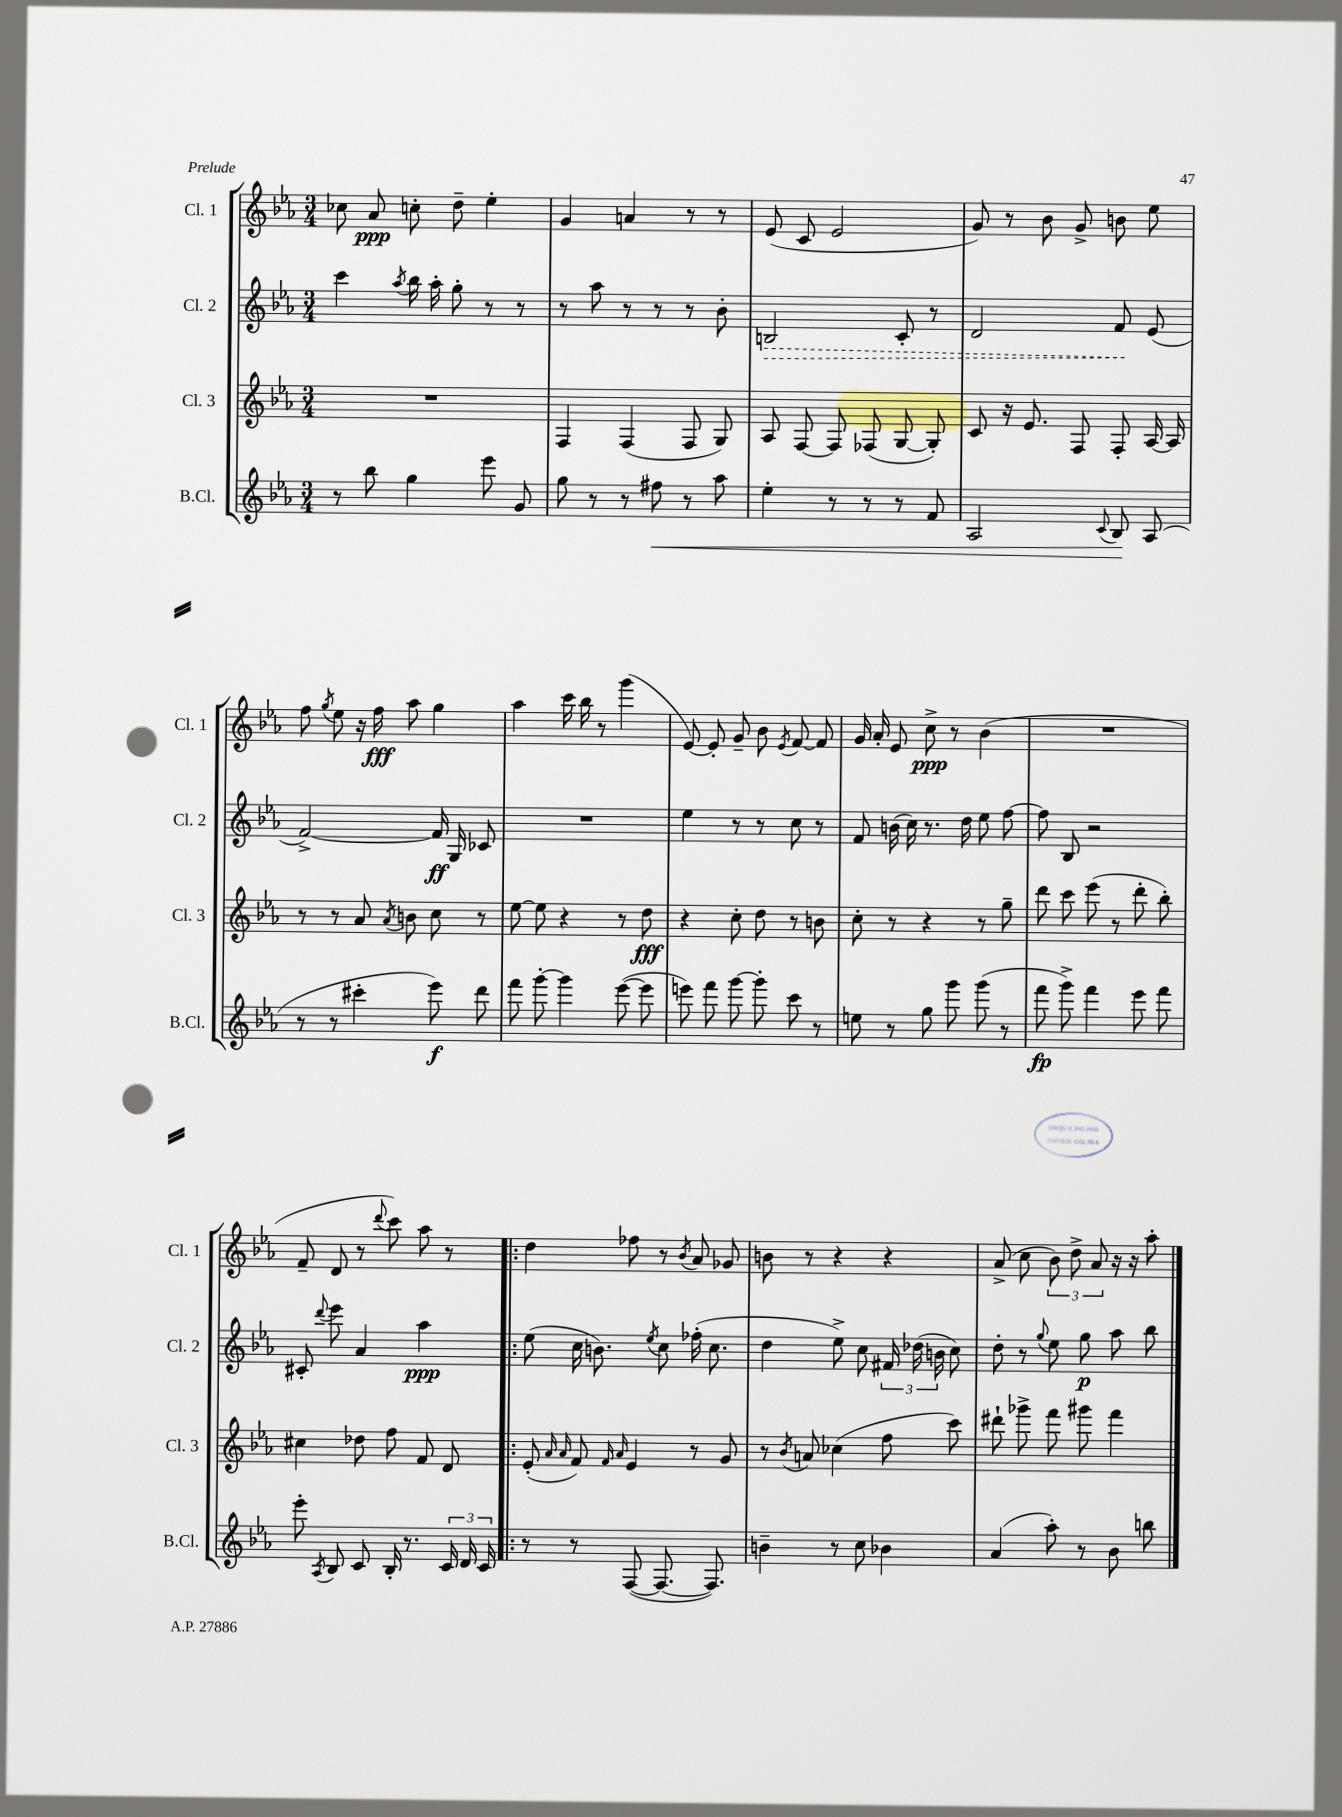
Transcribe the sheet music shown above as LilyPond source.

<<
\new StaffGroup <<
\new Staff = "s0" \with { instrumentName = "Cl. 1" shortInstrumentName = "Cl. 1" } {
    \clef treble \key ees \major \numericTimeSignature \time 3/4
    \autoBeamOff ces''8 aes'8\ppp c''8-. d''8-- ees''4-. |
    g'4 a'4 r8 r8 |
    ees'8( c'8 ees'2 |
    g'8) r8 bes'8 g'8-> b'8 ees''8 |
    f''8 \acciaccatura { g''8 } ees''8 r16 f''16\fff aes''8 g''4 |
    aes''4 c'''16 bes''16 r8 g'''4( |
    ees'8~) ees'8-. g'8-- bes'8 \acciaccatura { ees'8 } f'8~ f'8 |
    g'16 aes'16-. ees'8 c''8->\ppp r8 bes'4( |
    R2. |
    f'8-- d'8 r8 \appoggiatura { d'''8 } c'''8) aes''8 r8 |
    \bar ".|:" d''4 fes''8 r8 \acciaccatura { bes'8 } aes'8 ges'8 |
    b'8 r8 r4 r4 |
    aes'8->( c''8 \tuplet 3/2 { bes'8) d''8-> aes'8 } r16 r16 aes''8-. \bar "|." |
}
\new Staff = "s1" \with { instrumentName = "Cl. 2" shortInstrumentName = "Cl. 2" } {
    \clef treble \key ees \major \numericTimeSignature \time 3/4
    \autoBeamOff c'''4 \acciaccatura { aes''8 } bes''16 aes''16-. g''8-. r8 r8 |
    r8 aes''8 r8 r8 r8 bes'8-. |
    \once \override Hairpin.style = #'dashed-line b2\> c'8-. r8 |
    d'2 f'8\! ees'8( |
    f'2~->) f'16\ff g16 ces'8 |
    R2. |
    ees''4 r8 r8 c''8 r8 |
    f'8 b'16( c''16) r8. d''16 ees''8 f''8~ |
    f''8 bes8 r2 |
    cis'8-. \appoggiatura { d'''8 } ees'''8 aes'4 aes''4\ppp |
    \bar ".|:" ees''8( c''16 b'8.) \acciaccatura { ees''8 } c''8 fes''16-.( c''8. |
    d''4 ees''8->) c''8 \tuplet 3/2 { fis'16 des''16( b'16 } c''8) |
    d''8-. r8 \appoggiatura { g''8 } ees''8 g''8\p aes''8 bes''8 \bar "|." |
}
\new Staff = "s2" \with { instrumentName = "Cl. 3" shortInstrumentName = "Cl. 3" } {
    \clef treble \key ees \major \numericTimeSignature \time 3/4
    \autoBeamOff R2. |
    f4 f4( f8 g8) |
    aes8 f8~ f8 fes8( g8~ g8-.) |
    c'8 r16 ees'8. f8 f8-. aes16~ aes16 |
    r8 r8 aes'8 \acciaccatura { aes'8 } b'8 c''8 r8 |
    ees''8~ ees''8 r4 r8 d''8\fff |
    r4 c''8-. d''8 r8 b'8 |
    c''8-. r8 r4 r8 g''8-- |
    d'''8 c'''8 ees'''8( r8 d'''8-. bes''8-.) |
    cis''4 des''8 f''8 f'8 d'8 |
    \bar ".|:" ees'8-.( \grace { aes'16 aes'16 } f'8) \grace { f'16 aes'16 } ees'4 r8 g'8 |
    r8 \acciaccatura { bes'8 } a'8 ces''4( f''8 c'''8) |
    dis'''8-! ges'''8-> f'''8 gis'''8 f'''4 \bar "|." |
}
\new Staff = "s3" \with { instrumentName = "B.Cl." shortInstrumentName = "B.Cl." } {
    \clef treble \key ees \major \numericTimeSignature \time 3/4
    \autoBeamOff r8 bes''8 g''4 ees'''8 g'8 |
    g''8 r8 r8 fis''8\< r8 aes''8 |
    ees''4-. r8 r8 r8 f'8 |
    aes2 \appoggiatura { c'8 } bes8\! aes8( |
    r8 r8 cis'''4-. ees'''8\f) d'''8 |
    f'''8 g'''8~-. g'''4 ees'''8~( ees'''8 |
    e'''8) f'''8 g'''8~ g'''8-. c'''8 r8 |
    e''8 r8 g''8 g'''8 g'''8( r8 |
    f'''8\fp g'''8->) f'''4 ees'''8 f'''8 |
    ees'''8-. \acciaccatura { aes8 } bes8 c'8 bes16-. r8. \tuplet 3/2 { c'16 d'16 c'16 } |
    \bar ".|:" r8 r8 f8~( f8.~ f8.) |
    b'4-- r8 c''8 bes'4 |
    aes'4( aes''8-.) r8 bes'8 b''8 \bar "|." |
}
>>
>>
\layout { \context { \Score \remove "Bar_number_engraver" } }
